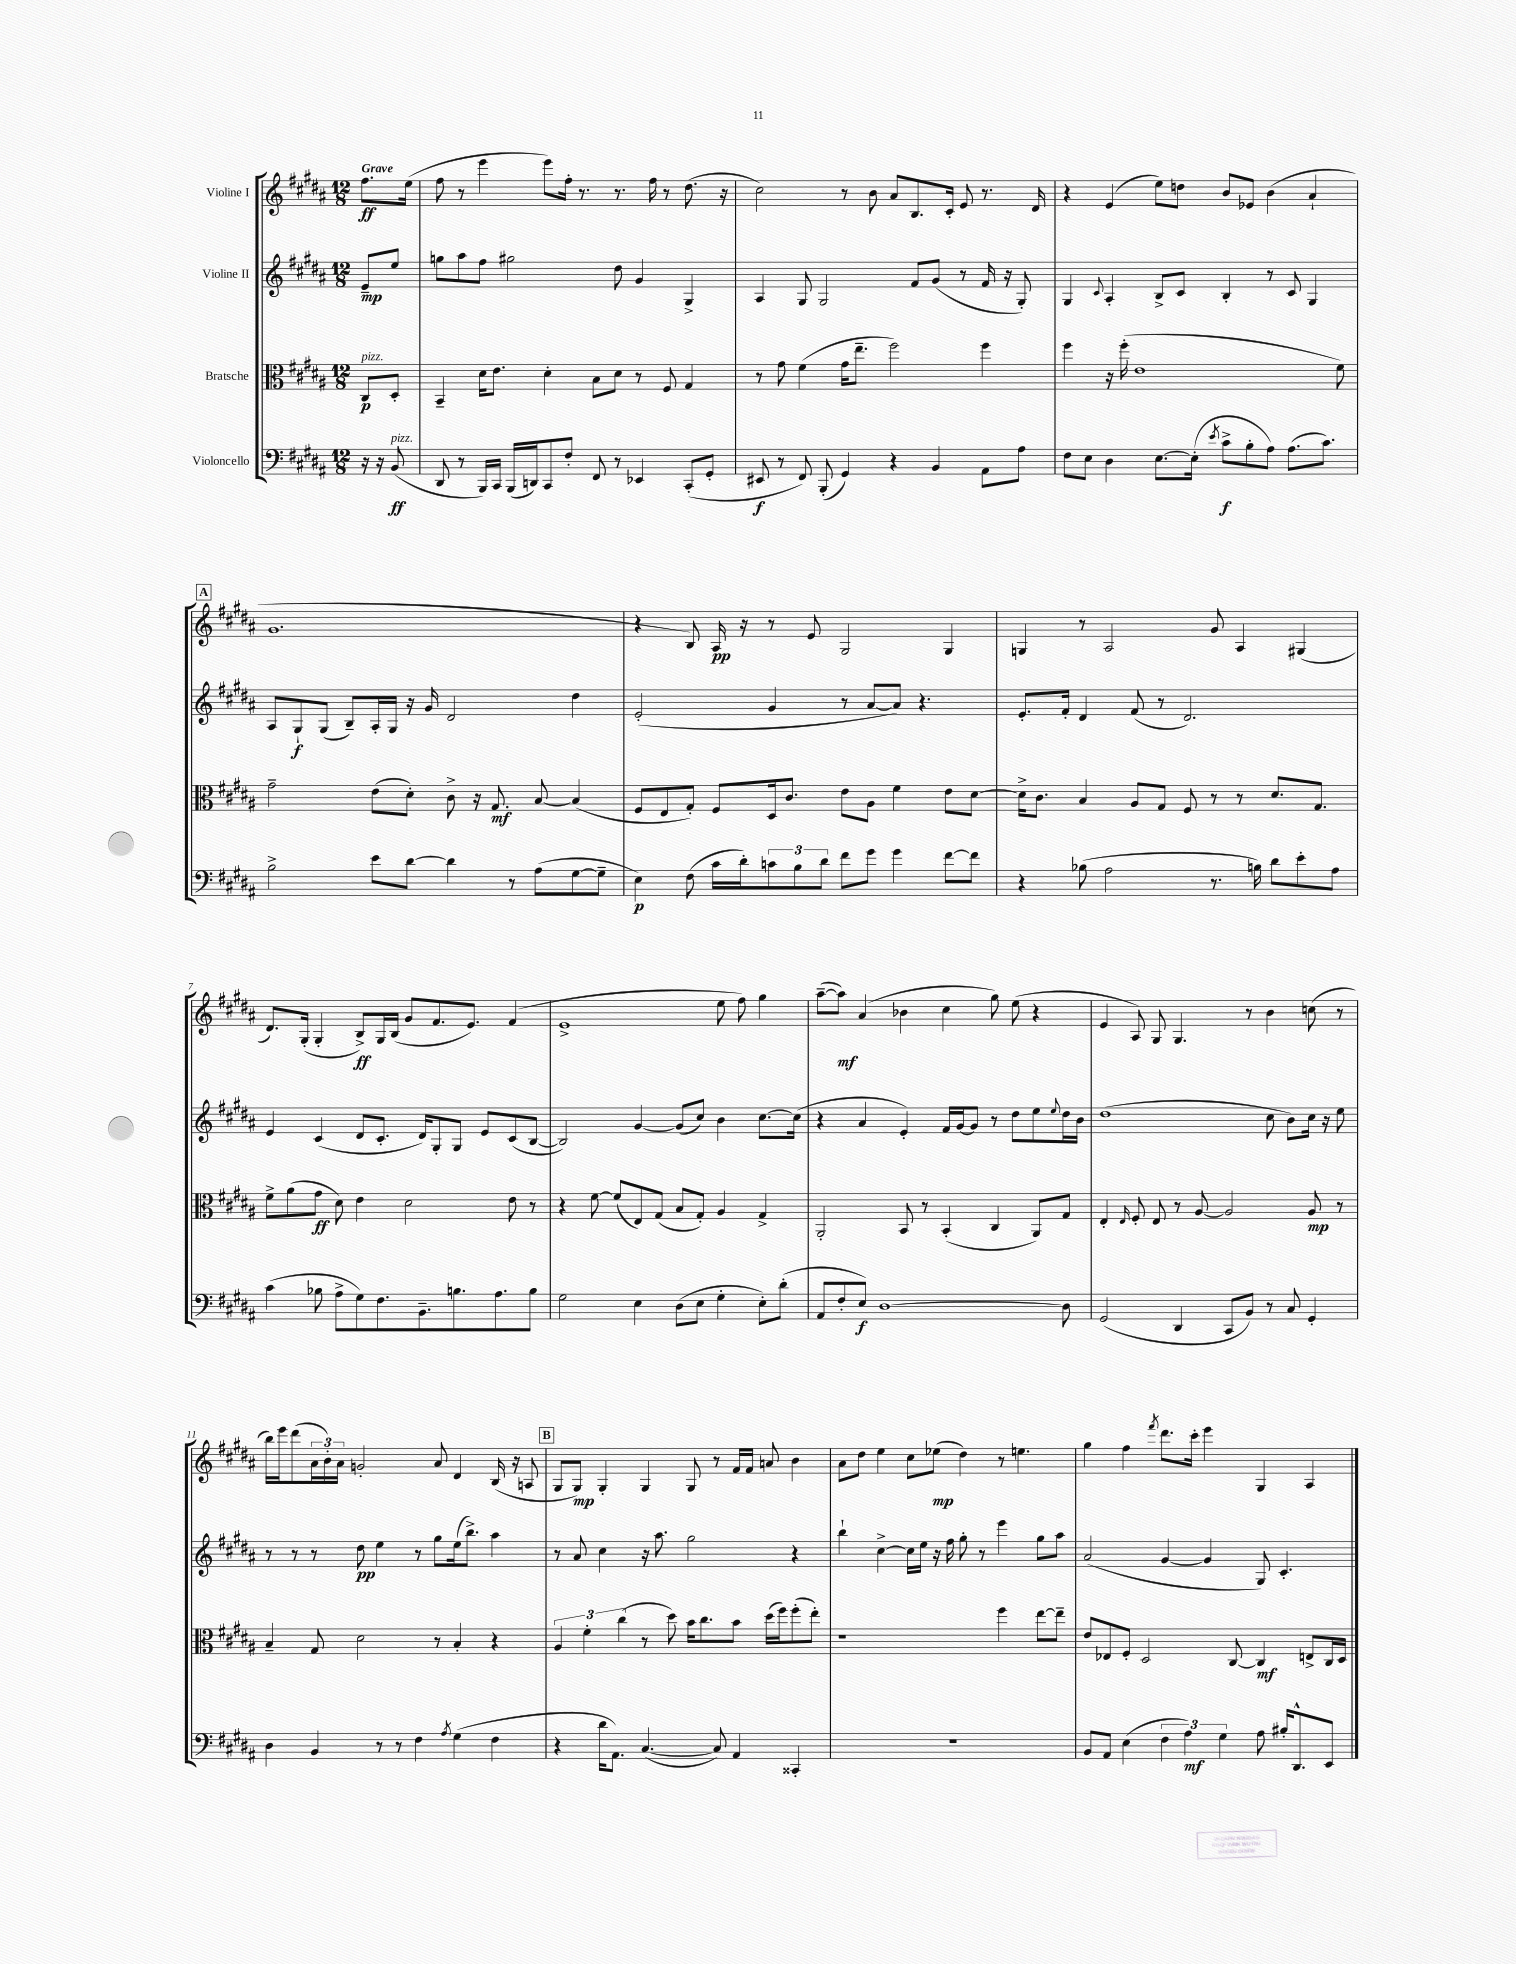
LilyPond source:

<<
\new StaffGroup <<
\new Staff = "s0" \with { instrumentName = "Violine I" } {
    \clef treble \key b \major \numericTimeSignature \time 12/8 \partial 4 \tempo "Grave"
    fis''8.\ff e''16( |
    fis''8 r8 e'''4 e'''8) fis''16-. r8. r8. fis''16 r8 dis''8.( r16 |
    cis''2) r8 b'8 ais'8 b8. cis'16-. e'8 r8. dis'16 |
    r4 e'4( e''8) d''8 b'8 ees'8 b'4( ais'4-! |
    \mark \markup { \box "A" } gis'1. |
    r4 b8) ais16\pp r16 r8 e'8 gis2 gis4 |
    g4 r8 ais2 gis'8 ais4 gis4( |
    dis'8.) gis16-.( gis4-. b8->\ff) gis16 b16( gis'8 fis'8. e'8.) fis'4( |
    e'1-> e''8 fis''8) gis''4 |
    ais''8~--( ais''8\mf) ais'4( bes'4 cis''4 gis''8) e''8( r4 |
    e'4 ais8) gis8 gis4. r8 b'4 c''8( r8 |
    b''16) e'''16 dis'''8( \tuplet 3/2 { ais'16 b'16-.) ais'16 } g'2-. ais'8 dis'4 b16( r16 a8 |
    \mark \markup { \box "B" } gis8 gis8\mp) gis4-. gis4 gis8 r8 fis'16 fis'16 a'8 b'4 |
    ais'8 dis''8 e''4 cis''8 ees''8\mp( dis''4) r8 e''4. |
    gis''4 fis''4 \acciaccatura { fis'''8 } dis'''8. cis'''16-. e'''4 gis4 ais4 \bar "|." |
}
\new Staff = "s1" \with { instrumentName = "Violine II" } {
    \clef treble \key b \major \numericTimeSignature \time 12/8 \partial 4
    e'8--\mp e''8 |
    g''8 ais''8 fis''8 gis''2 dis''8 gis'4 gis4-> |
    ais4 gis8 gis2 fis'8 gis'8( r8 fis'16 r16 gis8-.) |
    gis4 \appoggiatura { cis'8 } ais4-. b8-> cis'8 b4-. r8 cis'8 gis4 |
    \mark \markup { \box "A" } ais8 gis8-!\f gis8( b8--) ais16-. gis16 r16 gis'16 dis'2 dis''4 |
    e'2-.( gis'4 r8 ais'8~ ais'8) r4. |
    e'8.-. fis'16-. dis'4 fis'8( r8 dis'2.) |
    e'4 cis'4( dis'8 cis'8.-. dis'16) gis8-. gis8 e'8 cis'8( b8~ |
    b2) gis'4~ gis'8( cis''8) b'4 cis''8.~ cis''16( |
    r4 ais'4 e'4-.) fis'16 gis'16~ gis'8 r8 dis''8 e''8 \appoggiatura { e''8 } dis''16 b'16 |
    dis''1( cis''8 b'8) cis''16 r16 e''8 |
    r8 r8 r8 dis''8\pp e''4 r8 gis''8 e''16( b''8.->) ais''4 |
    \mark \markup { \box "B" } r8 ais'8 cis''4 r16 ais''8. gis''2 r4 |
    b''4-! cis''4~-> cis''16 e''16 r16 fis''16 gis''8-. r8 e'''4 gis''8 ais''8 |
    ais'2( gis'4~ gis'4 gis8) cis'4.-. \bar "|." |
}
\new Staff = "s2" \with { instrumentName = "Bratsche" } {
    \clef alto \key b \major \numericTimeSignature \time 12/8 \partial 4
    cis8\p^\markup { \italic "pizz." } dis8-. |
    b,4-- dis'16 e'8. dis'4-. b8 dis'8 r8 fis8 gis4 |
    r8 gis'8 fis'4( gis'16 e''8.-- fis''2) fis''4 |
    fis''4 r16 fis''16-.( e'1 fis'8) |
    \mark \markup { \box "A" } gis'2-- e'8( dis'8-.) cis'8-> r16 gis8.\mf b8~ b4( |
    fis8 e8 gis8-.) fis8 dis16 cis'8. e'8 ais8 fis'4 e'8 dis'8~ |
    dis'16-> cis'8. b4 ais8 gis8 fis8 r8 r8 dis'8. gis8. |
    fis'8-> ais'8( gis'8\ff dis'8) e'4 dis'2 e'8 r8 |
    r4 fis'8~ fis'8( e8) gis8( b8 gis8-.) ais4 gis4-> |
    ais,2-. b,8 r8 b,4-.( cis4 ais,8) gis8 |
    e4-. \grace { e16 } fis8-. e8 r8 ais8~ ais2 ais8\mp r8 |
    b4-- gis8 dis'2 r8 b4-. r4 |
    \mark \markup { \box "B" } \tuplet 3/2 { ais4 fis'4-. cis''4( } r8 dis''8) b'16 cis''8. b'8 dis''16( fis''16) fis''8-.( e''8-.) |
    r1 fis''4 e''8~ e''8-- |
    e'8 ees8 fis8-. dis2 cis8~ cis4\mf e8-> cis16 dis16 \bar "|." |
}
\new Staff = "s3" \with { instrumentName = "Violoncello" } {
    \clef bass \key b \major \numericTimeSignature \time 12/8 \partial 4
    r16 r16 b,8\ff^\markup { \italic "pizz." }( |
    dis,8 r8 b,,16) cis,16 b,,16( d,16) cis,8 fis8-. fis,8 r8 ees,4 cis,8-.( gis,8-. |
    eis,8\f r8 fis,8) b,,8-.( gis,4) r4 b,4 ais,8 ais8 |
    fis8 e8 dis4 e8.~ e16-.( \acciaccatura { e'8 } cis'8->\f b8-. ais8) ais8.( cis'8.) |
    \mark \markup { \box "A" } b2-> e'8 dis'8~ dis'4 r8 ais8( gis8~ gis8-- |
    e4\p) fis8( cis'16 dis'16-.) \tuplet 3/2 { c'8 b8 dis'8 } fis'8 gis'8 gis'4 fis'8~ fis'8 |
    r4 bes8( ais2 r8. b16) dis'8 e'8-. ais8 |
    cis'4( bes8 ais8-> gis8) fis8. b,8.-- b8. ais8. b8 |
    gis2 e4 dis8( e8 gis4-. e8-.) dis'8-.( |
    ais,8 fis8-. e8\f) dis1~ dis8 |
    gis,2( dis,4 cis,8 b,8) r8 cis8 gis,4-. |
    dis4 b,4 r8 r8 fis4 \acciaccatura { ais8 } gis4( fis4 |
    \mark \markup { \box "B" } r4 dis'16 ais,8.) cis4.~( cis8) ais,4 cisis,4-. |
    R1. |
    b,8 ais,8 e4( \tuplet 3/2 { fis4 ais4\mf) gis4 } ais8 bis16-. dis,8.-^ e,8 \bar "|." |
}
>>
>>
